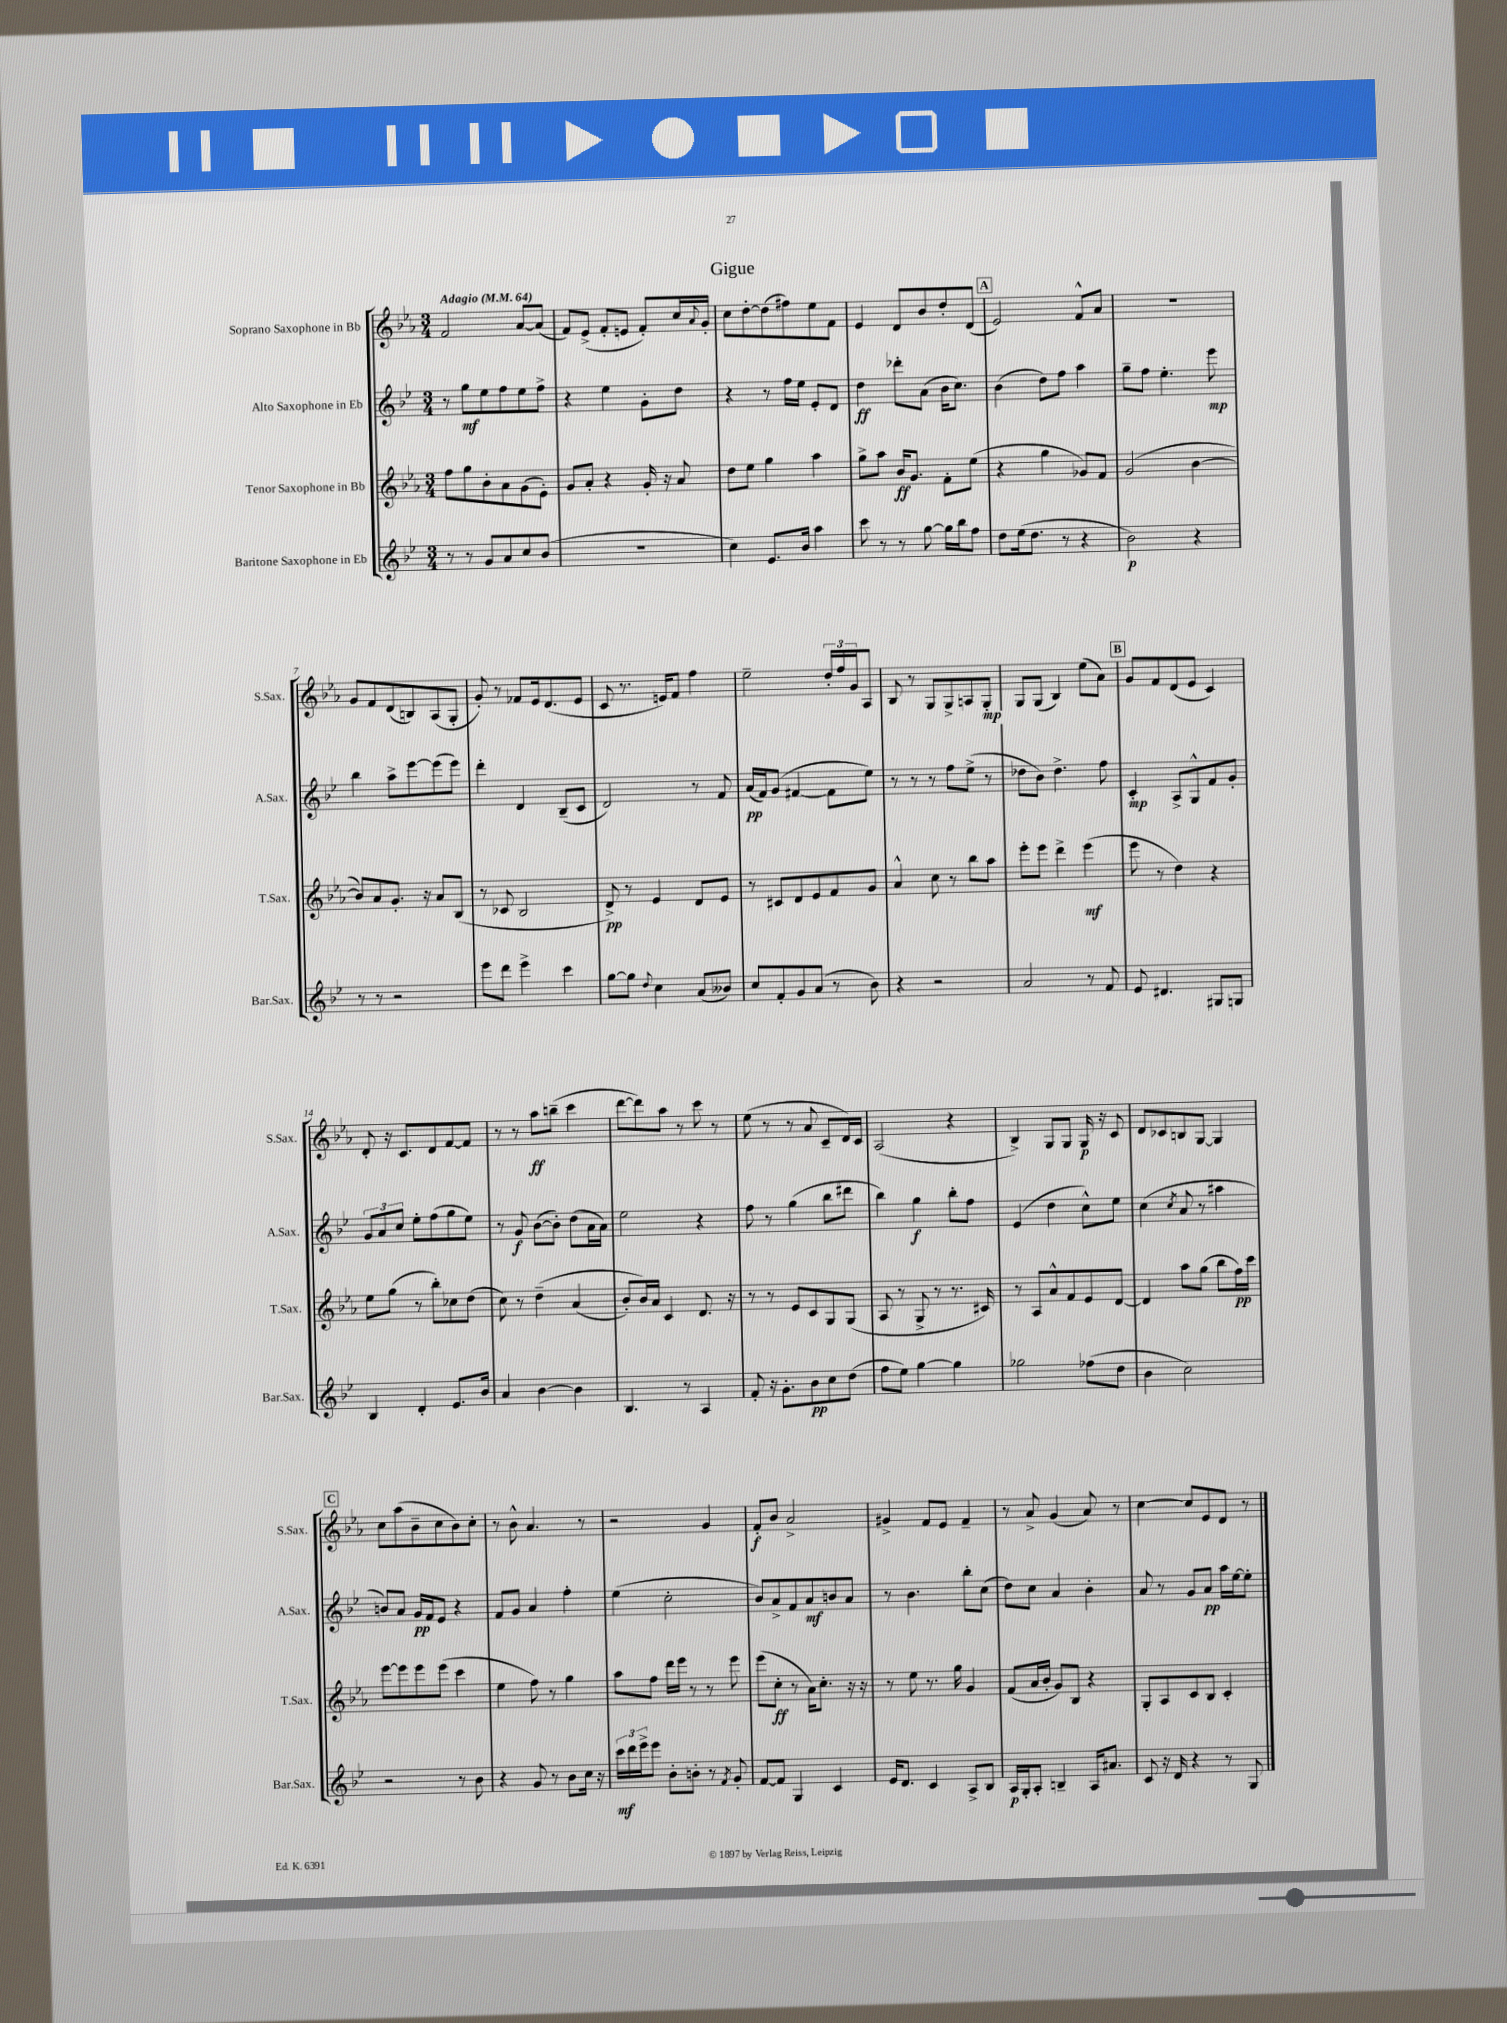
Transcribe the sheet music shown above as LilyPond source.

\header { title = "Gigue" }
<<
\new StaffGroup <<
\new Staff = "s0" \with { instrumentName = "Soprano Saxophone in Bb" shortInstrumentName = "S.Sax." } {
    \clef treble \key ees \major \numericTimeSignature \time 3/4 \tempo "Adagio" 4 = 64
    f'2 aes'8~ aes'8( |
    f'8) ees'8->( f'8-. e'8 f'8-.) c''16 \appoggiatura { aes'8 } g'16-. |
    c''8 d''8~-. d''8( fis''8) ees''8 f'8 |
    ees'4 d'8 bes'8 d''8-. d'8( |
    \mark \markup { \box "A" } ees'2) f'8-^ aes'8 |
    R2. |
    g'8 f'8 d'8( b8) aes8( g8-. |
    g'8-.) r8 fes'8 ees'16 d'8.( ees'8 |
    c'8 r8. e'16) f'8 f''4 |
    ees''2-- \tuplet 3/2 { d''16-. f''16 g'16 } aes8 |
    bes8 r8 g8 g8-> a8 g8-.\mp |
    g8 g8( bes4) ees''8( aes'8) |
    \mark \markup { \box "B" } g'8 f'8 d'8( ees'8 c'4) |
    d'8-. r16 c'8. d'8 f'8~ f'8 |
    r8 r8 aes''8\ff b''8--( c'''4 |
    d'''8~ d'''8) aes''8 r8 c'''8 r8 |
    ees''8( r8 r8 aes'8 c'8-- d'16) c'16 |
    aes2( r4 |
    bes4->) g8 g8 g16\p r16 c'8 |
    d'8 ces'8 b8 g8~ g4 |
    \mark \markup { \box "C" } c''8 aes''8( bes'8-- c''8 bes'8) c''8-. |
    r8 bes'8-^ aes'4. r8 |
    r2 g'4 |
    f'8-.\f bes'8 aes'2-> |
    gis'4-> f'8 ees'8 f'4-- |
    r8 aes'8-> g'4( aes'8) r8 |
    c''4~ c''8 ees'8 d'8 r8 \bar "|." |
}
\new Staff = "s1" \with { instrumentName = "Alto Saxophone in Eb" shortInstrumentName = "A.Sax." } {
    \clef treble \key bes \major \numericTimeSignature \time 3/4
    r8 g''8\mf ees''8 f''8 ees''8 f''8-> |
    r4 ees''4 g'8-. d''8 |
    r4 r8 f''16 ees''16 ees'8-. d'8 |
    d''4\ff des'''8-. a'8( bes'16 c''8.) |
    \mark \markup { \box "A" } bes'4( d''8) f''8 a''4 |
    g''8-- f''8 ees''4.-. ees'''8\mp |
    bes''4 a''8-> ees'''8~ ees'''8( ees'''8) |
    d'''4-. d'4 bes8--( c'8 |
    d'2) r8 f'8 |
    a'16\pp( f'16) g'8( fis'4~ fis'8 ees''8) |
    r8 r8 r8 f''8 ees''8->( r8 |
    des''8 bes'8) des''4.-> f''8 |
    \mark \markup { \box "B" } c'4-.\mp a8-> g8-^ f'8 g'8-. |
    \tuplet 3/2 { g'8 a'8 c''8 } ees''8-. f''8( g''8 ees''8) |
    r8 g'8\f bes'8~( bes'8-.) d''8( a'16 a'16) |
    ees''2 r4 |
    f''8 r8 g''4( bes''8 dis'''8 |
    bes''4) g''4\f bes''8-. f''8 |
    ees'4( d''4 c''8-^) ees''8 |
    c''4( \acciaccatura { c''8 } a'8 r8 ais''4 |
    \mark \markup { \box "C" } b'8) a'8 g'16\pp f'16 ees'8 r4 |
    f'8 g'8 a'4 f''4-. |
    ees''4( c''2-. |
    bes'8) a'8-> f'8 a'8\mf b'8 a'8 |
    r8 bes'4. bes''8-. c''8( |
    d''8) c''8 a'4 bes'4-. |
    a'8 r8 g'8 a'8\pp a''16 ees''16~ ees''8-. \bar "|." |
}
\new Staff = "s2" \with { instrumentName = "Tenor Saxophone in Bb" shortInstrumentName = "T.Sax." } {
    \clef treble \key ees \major \numericTimeSignature \time 3/4
    f''8 g''8 bes'8-. aes'8 g'8( ees'8-.) |
    g'8 aes'8-. r4 g'16-. r16 aes'8 |
    d''8 ees''8 g''4 aes''4 |
    g''8-> aes''8 bes'16\ff g'8. f'8-. ees''8( |
    \mark \markup { \box "A" } r4 g''4 ges'8) f'8 |
    g'2( bes'4~ |
    bes'8) aes'8 g'8.-. r16 aes'8 bes8( |
    r8 ces'8 bes2 |
    d'8->\pp) r8 ees'4 d'8 ees'8 |
    r8 cis'8 d'8 ees'8 f'8 g'8 |
    aes'4-^ c''8 r8 bes''8 aes''8 |
    ees'''8-. ees'''8 d'''4-> ees'''4\mf( |
    \mark \markup { \box "B" } ees'''8 r8 d''4) r4 |
    ees''8 g''8( r8 bes''8-.) ces''8 d''8( |
    c''8) r8 d''4--\( aes'4( |
    bes'8-.) bes'16\) aes'16 c'4 d'8. r16 |
    r8 r8 ees'8 c'8 g8 g8( |
    aes8 r8 g8-> r8 r8. cis'16) |
    r8 aes8 aes'8-^ f'8 ees'8 d'8~ |
    d'4 aes''8 g''8( bes''8 f''16\pp) c'''16 |
    \mark \markup { \box "C" } ees'''8~ ees'''8 ees'''8 ees'''8( c'''4 |
    ees''4 f''8) r8 g''4 |
    aes''8 f''8 d'''16 ees'''16 r8 r8 ees'''8 |
    ees'''8( c''8-.\ff r8 aes'16) c''8.-. r16 r16 |
    r8 ees''8 r8. g''16 g'4 |
    f'8( aes'16 bes'16-. g'8) bes8 r4 |
    g8-. aes8 c'8 bes8 c'4-. \bar "|." |
}
\new Staff = "s3" \with { instrumentName = "Baritone Saxophone in Eb" shortInstrumentName = "Bar.Sax." } {
    \clef treble \key bes \major \numericTimeSignature \time 3/4
    r8 r8 g'8 a'8 c''8 bes'8( |
    R2. |
    c''4) ees'8. bes'16 a''4 |
    c'''8 r8 r8 g''8~ g''16 bes''16 f''8 |
    \mark \markup { \box "A" } d''8 ees''16( d''8. r8 r4 |
    bes'2\p) r4 |
    r8 r8 r2 |
    ees'''8 d'''8 ees'''4-> c'''4 |
    g''8~ g''8 \appoggiatura { d''8 } c''4 a'8( beses'8) |
    c''8 f'8-. g'8 a'8( r8 bes'8) |
    r4 r2 |
    a'2 r8 f'8 |
    \mark \markup { \box "B" } ees'8 dis'4. gis8 g8 |
    bes4 d'4-. ees'8. bes'16 |
    a'4 bes'4~ bes'4 |
    bes4. r8 a4 |
    f'8-. r16 g'8.-. bes'8\pp c''8 d''8( |
    f''8 ees''8) g''4~ g''4 |
    ges''2 fes''8( d''8 |
    bes'4 c''2) |
    \mark \markup { \box "C" } r2 r8 bes'8 |
    r4 g'8 r8 bes'8 c''16 r16 |
    \tuplet 3/2 { c'''16\mf d'''16 ees'''16-> } ees'''8 bes'8-. b'8-. r8 \acciaccatura { f'8 } g'8-. |
    f'8~ f'8 g4 c'4 |
    ees'16 d'8. c'4 a8-> bes8 |
    a16\p g16-. a8-. b4-- a16 ais'8. |
    c'8 r16 d'16 r4 r8 g8 \bar "|." |
}
>>
>>
